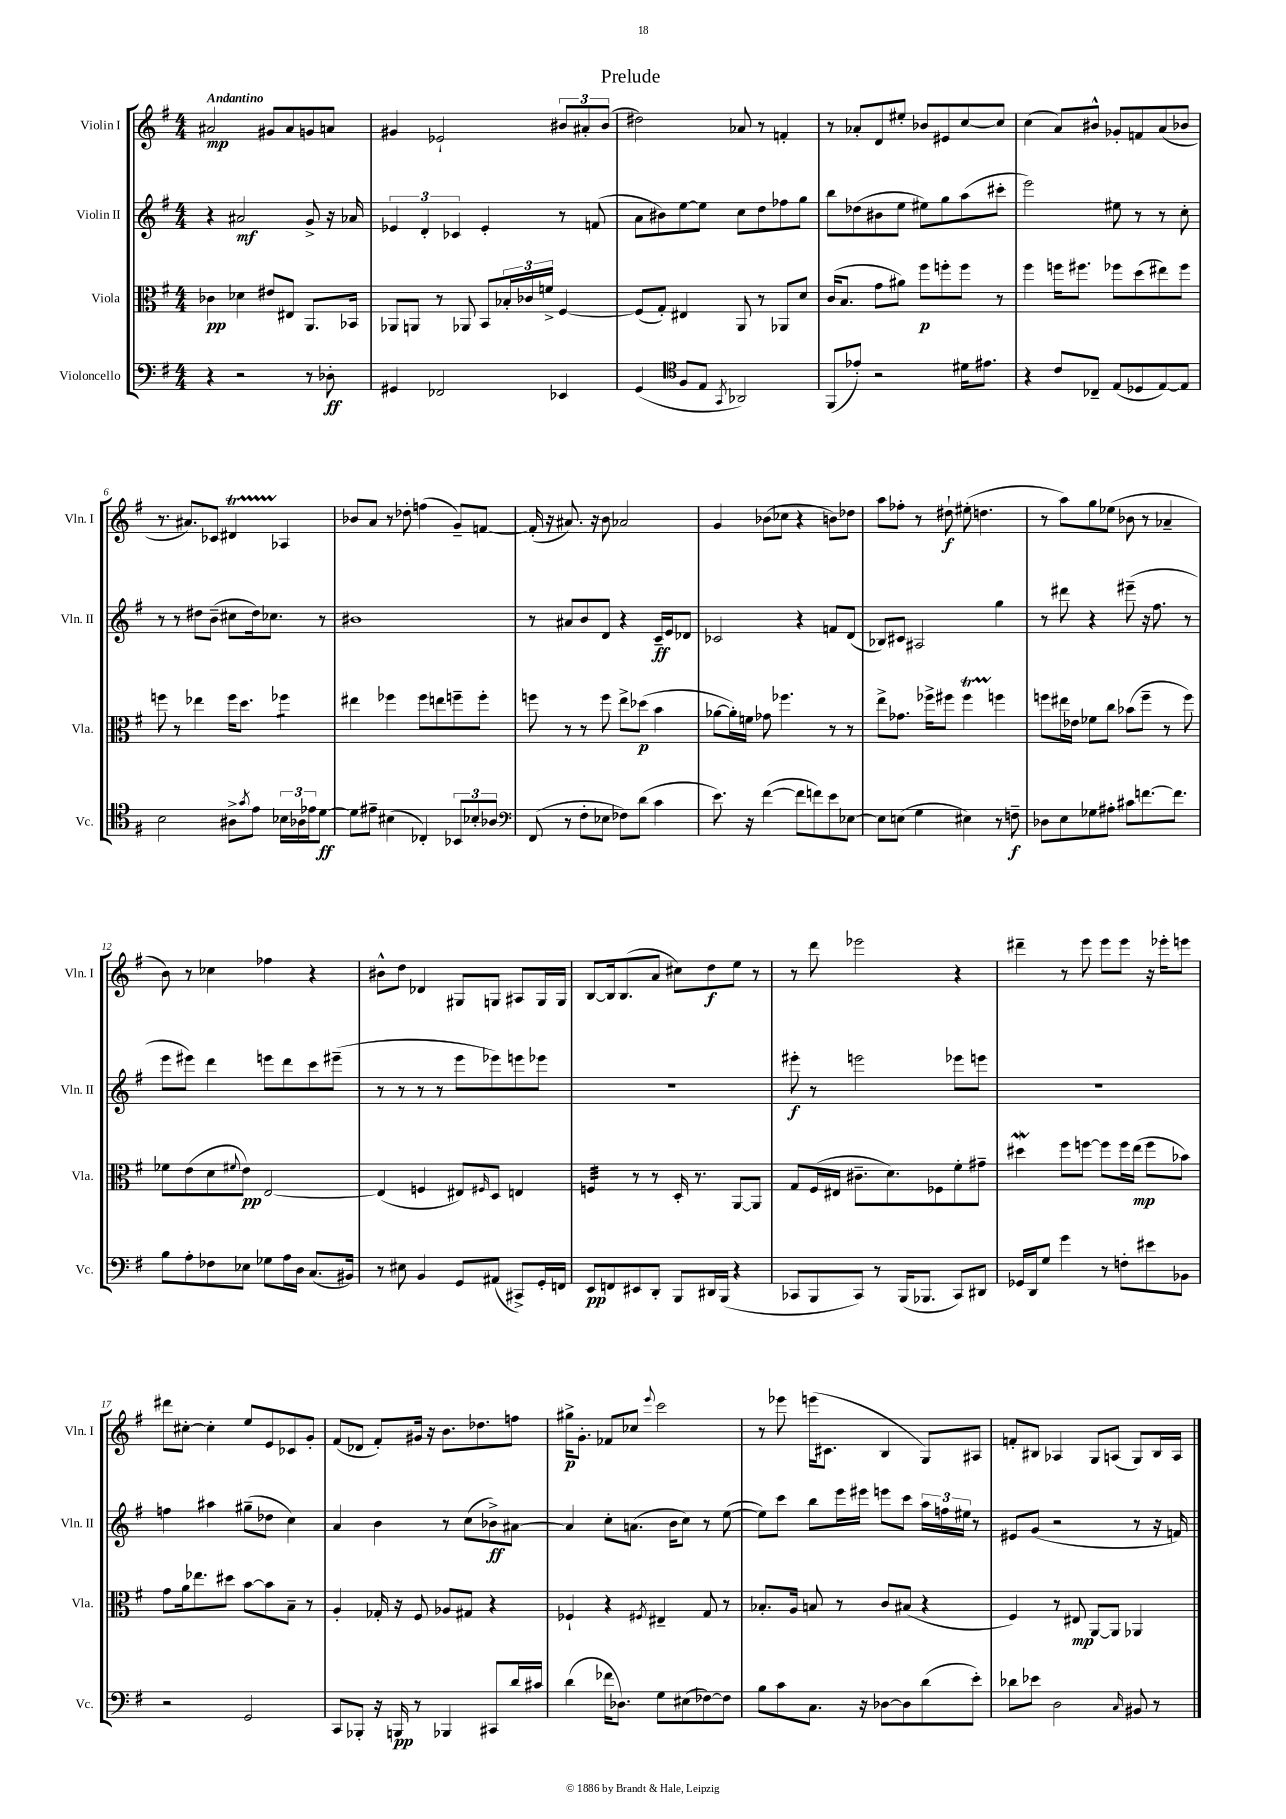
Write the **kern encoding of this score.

**kern	**kern	**kern	**kern
*staff4	*staff3	*staff2	*staff1
*clefF4	*clefC3	*clefG2	*clefG2
*k[f#]	*k[f#]	*k[f#]	*k[f#]
*M4/4	*M4/4	*M4/4	*M4/4
4r	4c-	4r	2a#
2r	4d-	2a#	.
.	8e#	.	8g#
.	8E#	.	8a#
8r	8.AA	8g^	8g
8D-'	.	16r	8a
.	16BB-	16a-	.
=	=	=	=
4GG#	8AA-	6e-	4g#
.	8AA	.	.
.	.	6d'	.
2FF-	8r	.	2e-`
.	.	6c-	.
.	8AA-	.	.
.	8BB	4e-'	.
.	24B-'	.	.
.	24c-	.	.
.	24f^	.	.
4EE-	[4F#	8r	12b#
.	.	.	12a#'
.	.	(8f	.
.	.	.	(12b#
=	=	=	=
(4GG	(8F#]	8a	2dd#)
.	8G')	8b#)	.
*clefC4	*	*	*
8F#	4E#	[8ee	.
8E	.	8ee]	.
8qGG	.	.	.
2AA-)	8AA	8cc	8a-
.	8r	8dd	8r
.	8AA-	8ff-	4f'
.	8d	8gg	.
=	=	=	=
(8FF#	(16c	8bb	8r
.	8.B	.	.
8e-')	.	(8dd-	8a-'
2r	8g	8b#	8d
.	8a#)	8ee	8ee#'
.	8ff#	8ee#)	8b-
.	8ff'	8gg	8e#
16d#	8ff	(8aa	[8cc
8.e#	.	.	.
.	8r	8ccc#'	8cc]
=	=	=	=
4r	4ff#	2eee)	(4cc
8c	16ff	.	8a)
.	8.ff#	.	.
8C-~	.	.	8b#^^
(8E	8ff-	8ee#	8g-'
8D-	(8dd	8r	8f
[8E)	8ee#)	8r	(8a
8E]	8ff-	8cc'	8b-
=	=	=	=
2B	8ff	8r	8.r
.	8r	8r	.
.	.	.	8.a#)
.	4ee-	8dd#	.
.	.	(8b~	8c-
8A#^	16ff	8cc#	4d#
.	8.dd	.	.
8qg	.	.	.
8e	.	16dd#)	.
.	.	8.cc-	.
24B-	4ff-	.	4A-
24A-	.	.	.
24e-	.	.	.
[8d	.	8r	.
=	=	=	=
8d]	4ee#	1b#	8b-
8e#~	.	.	8a
(4B#	4ff-	.	8r
.	.	.	8dd-'
4C-')	8ff-	.	(4ff
.	8ee	.	.
12BB-	8ff~	.	8g~)
12B-'	.	.	.
.	8ff'	.	[8f
12A-	.	.	.
=	=	=	=
*clefF4	*	*	*
(8FF#	8ff	8r	(16f']
.	.	.	16r
8r	8r	8a#	8.a#)
8F#'	8r	8b	.
.	.	.	16r
8E-	8ff	8d	8b
8F-)	8ee^	4r	2a-
(8d	(8dd-	.	.
4c	4b	16c~	.
.	.	16e	.
.	.	8d-	.
=	=	=	=
8.e)	[8a-	2c-	4g
.	16a-'])	.	.
16r	16f	.	.
([4f#	8g-	.	(8b-
.	4.ff-	.	8cc-
8f#]	.	4r	4r
8f)	.	.	.
8e	8r	8f	8b)
[8E-	8r	(8d	8dd-
=	=	=	=
8E-]	8ee^	8B-)	8aa
(8E	8.g-	8c#	8ff-'
4G	.	2A#	8r
.	16ff-^	.	.
.	8ff#	.	8dd#`
4E#)	4ff#	.	(8ee#'
.	.	.	4.dd
8r	4ff	4gg	.
8F~	.	.	.
=	=	=	=
8D-	8ff	8r	8r
8E	16ee#	8ddd#	8aa)
.	16e-	.	.
8G-	8f-	4r	8gg
8A#'	8cc	.	(8ee-
8c#	(8b-	(8eee#~	8b-
[8.f	8ff~	16r	8r
.	.	8.ff#	.
.	8r	.	4a-~
8.f]	.	.	.
.	8ff)	8r	.
=	=	=	=
8B	8f-	8eee	8b)
8A'	(8e	8eee#)	8r
8F-	8d	4ddd	4cc-
.	8qqf#	.	.
8E-	8e)	.	.
8G-	[2E	8eee	4ff-
16A	.	8ddd	.
16D	.	.	.
(8.C	.	8ccc	4r
.	.	(8eee#~	.
16BB#)	.	.	.
=	=	=	=
8r	(4E]	8r	8b#^^
8E#	.	8r	8dd
4BB	4F	8r	4d-
.	.	8r	.
8GG	8E#)	8eee	8G#
.	16qqF#	.	.
(8AA#	8D	8eee-)	8G
8CC#^)	4E	8eee	8A#
16GG'	.	8eee-	16G
16FF	.	.	16G
=	=	=	=
8EE	4F	1r	[8B
8FF	.	.	16B]
.	.	.	(8.B
8EE#	8r	.	.
8DD'	8r	.	8a
8BBB	16D'	.	8cc#)
.	8.r	.	.
16DD#	.	.	8dd
(16BBB	.	.	.
4r	[8AA	.	8ee
.	8AA]	.	8r
=	=	=	=
8CC-	8G	8eee#'	8r
8BBB	(16F#	8r	8ddd
.	16E#	.	.
8CC-)	8.c#~	2eee	2eee-
8r	.	.	.
.	8.d)	.	.
(16BBB	.	.	.
8.BBB-	.	.	.
.	8F-	.	.
8CC-)	8f#'	8eee-	4r
8DD#	8g#~	8eee	.
=	=	=	=
16GG-	4dd#	1r	4ddd#~
16DD	.	.	.
8G	.	.	.
4g	8ff#	.	8r
.	[8ff	.	8eee
8r	8ff]	.	8eee
8F'	16ff	.	8eee
.	(16ee	.	.
8e#	8ff	.	16r
.	.	.	16eee-'
8BB-	8b-)	.	8eee
=	=	=	=
2r	8g	4ff	8ddd#
.	16a	.	[8cc#'
.	8.ee-	.	.
.	.	4aa#	4cc#']
.	8dd#	.	.
2GG	[8b	(8gg#~	8ee
.	8b]	8dd-	8e
.	8B~	4cc)	8c-
.	8r	.	8g'
=	=	=	=
8CC	4A'	4a	(8f#
8BBB-'	.	.	8d-
16r	16G-'	4b	8f#')
16BBB	16r	.	.
8r	8F#	.	16g#
.	.	.	16r
4BBB-	8A-	8r	8.b
.	8G#	(8cc	.
.	.	.	8.dd-
8CC#	4r	8b-^)	.
16d	.	[8a#	8ff
16c#	.	.	.
=	=	=	=
(4d	4F-`	4a#]	16gg#^
.	.	.	8.g'
16f-	4r	8cc'	8f-
8.D-)	.	.	.
.	.	(8.a	8cc-
.	8qF#	.	8qqeee
8G	4E#~	.	2ccc
.	.	16b	.
(8E#	.	8cc)	.
[8F-)	8G	8r	.
8F-]	8r	([8ee	.
=	=	=	=
8B	8.B-'	8ee])	8r
8c	.	8ccc	8eee-
.	16A	.	.
8.C	8B	8bb	(16eee
.	.	.	8.c#
.	8r	16eee	.
16r	.	16eee#	.
[8D-	8c	8eee	4B
8D-]	(8B#	8ccc	.
(8d	4r	24aa	8G)
.	.	24ff	.
.	.	24ee#	.
8e')	.	8r	8A#
=	=	=	=
8d-	4F#)	8e#	8f'
8e-	.	(8g	8B#
2D	8r	2r	4A-
.	8E#	.	.
.	[8AA	.	8G
.	8AA]	.	(8A
16qqC	.	.	.
8BB#	4AA-	8r	8G)
8r	.	16r	16B#
.	.	16f)	16A
==	==	==	==
*-	*-	*-	*-
